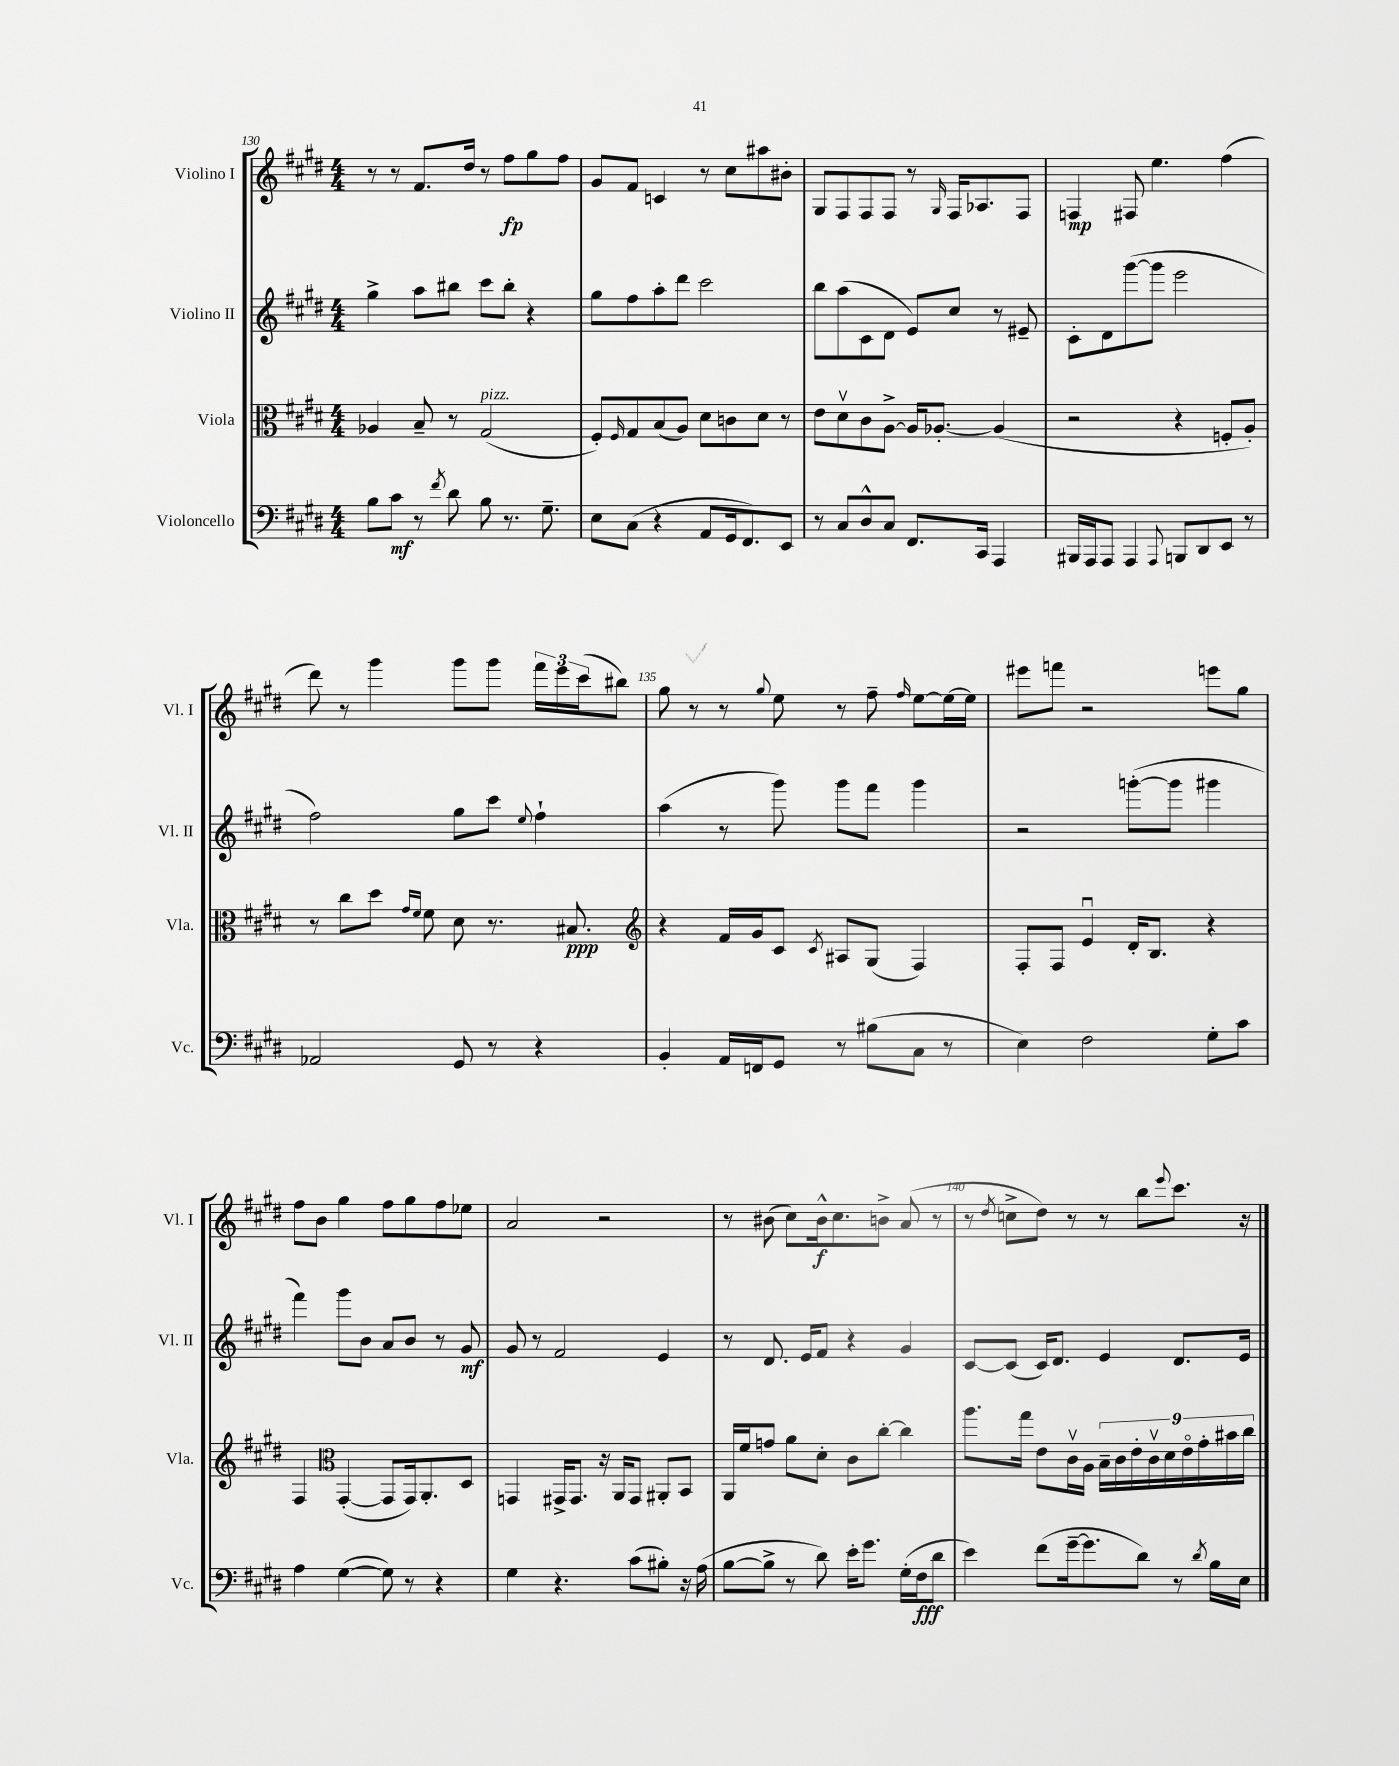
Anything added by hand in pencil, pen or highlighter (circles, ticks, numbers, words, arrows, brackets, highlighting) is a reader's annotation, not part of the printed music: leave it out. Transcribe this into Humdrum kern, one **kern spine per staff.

**kern	**kern	**kern	**kern
*staff4	*staff3	*staff2	*staff1
*clefF4	*clefC3	*clefG2	*clefG2
*k[f#c#g#d#]	*k[f#c#g#d#]	*k[f#c#g#d#]	*k[f#c#g#d#]
*M4/4	*M4/4	*M4/4	*M4/4
8B	4A-	4gg#^	8r
8c#	.	.	8r
8r	8B~	8aa	8.f#
8qf#	.	.	.
8d#	8r	8bb#	.
.	.	.	16dd#
8B	(2G#	8ccc#	8r
8.r	.	8bb#'	8ff#
.	.	4r	8gg#
8.G#~	.	.	.
.	.	.	8ff#
=	=	=	=
8E	8F#')	8gg#	8g#
.	16qqF#	.	.
(8C#	8G#	8ff#	8f#
4r	(8B	8aa'	4c
.	8A)	8ddd#	.
8AA	8d#	2ccc#	8r
16GG#	8c	.	8cc#
8.FF#)	.	.	.
.	8d#	.	8aa#
8EE	8r	.	8b#'
=	=	=	=
8r	8e	8bb	8G#
8C#	8d#v	(8aa	8F#
8D#^^	8c#	8c#	8F#
8C#	[8A^	8d#	8F#
8.FF#	16A]	8e)	8r
.	[8.A-'	.	.
.	.	.	16qqG#
.	.	8cc#	16F#
16CC#	.	.	8.A-
4AAA	(4A-]	8r	.
.	.	8e#~	8F#
=	=	=	=
16BBB#	2r	8c#'	4F
16AAA	.	.	.
8AAA	.	8d#	.
4AAA	.	([8ggg#	8F#
.	.	8ggg#]	4.ee
8qqAAA	.	.	.
8BBB	4r	2eee	.
8DD#	.	.	.
8EE	8F'	.	(4ff#
8r	8A')	.	.
=	=	=	=
2AA-	8r	2ff#)	8ddd#)
.	8cc#	.	8r
.	8dd#	.	4ggg#
.	16qqg#	.	.
.	16qqf#	.	.
.	8f#	.	.
8GG#	8d#	8gg#	8ggg#
8r	8.r	8ccc#	8ggg#
.	.	8qqee	.
4r	.	4ff#`	24fff#
.	.	.	24eee
.	8.B#	.	.
.	.	.	(24ccc#
.	.	.	8bb#)
=	=	=	=
*	*clefG2	*	*
4BB'	4r	(4aa	8gg#
.	.	.	8r
16AA	16f#	8r	8r
16FF	16g#	.	.
.	.	.	8qqgg#
8GG#	8c#	8ggg#)	8ee
.	8qc#	.	.
8r	8A#	8ggg#	8r
(8B#	(8G#	8fff#	8ff#~
.	.	.	16qqff#
8C#	4F#)	4ggg#	[8ee
8r	.	.	16ee_
.	.	.	16ee]
=	=	=	=
4E)	8F#'	2r	8eee#
.	8F#	.	8fff
2F#	4eu	.	2r
.	16d#'	([8ggg'	.
.	8.B	.	.
.	.	8ggg]	.
8G#'	4r	4ggg#	8eee
8c#	.	.	8gg#
=	=	=	=
4A	4F#	4fff#)	8ff#
.	.	.	8b
*	*clefC3	*	*
([4G#	([4GG#'	8ggg#	4gg#
.	.	8b	.
8G#])	8GG#]	8a	8ff#
8r	16GG#)	8b	8gg#
.	8.AA'	.	.
4r	.	8r	8ff#
.	8D#	8g#	8ee-
=	=	=	=
4G#	4GG	8g#	2a
.	.	8r	.
4.r	16GG#^	2f#	.
.	8.GG#	.	.
.	16r	.	2r
.	16AA	.	.
(8c#	8GG#	.	.
8B#')	8AA#'	4e	.
16r	8BB	.	.
(16A	.	.	.
=	=	=	=
[8B	16AA	8r	8r
.	16f#	.	.
8B^]	8g	8.d#	(8b#
8r	8a	.	8cc#)
.	.	16e	.
8d#)	8d#'	8f#	16b#^^
.	.	.	8.cc#
16e'	8c#	4r	.
8.g#	.	.	.
.	[8cc#'	.	8b^
(16G#'	4cc#]	4g#	(8a
16F#	.	.	.
8d#	.	.	8r
=	=	=	=
4e)	8.aa	[8c#	8r
.	.	.	8qdd#
.	.	(8c#]	8cc^
.	16gg#	.	.
(8f#	8e	16c#)	8dd#)
.	.	8.d#	.
[16g#~	16c#v	.	8r
8.g#]	16A	.	.
.	18B~	4e	8r
.	18c#	.	.
.	18e'	.	.
8d#)	.	.	8bb
.	18c#v	.	.
.	18d#	.	.
.	.	.	8qqeee
8r	.	8.d#	8.ccc#
.	18eo	.	.
.	18g#'	.	.
8qd#	.	.	.
16B	.	.	.
.	18b#	.	.
16E	.	16e	16r
.	18cc#	.	.
==	==	==	==
*-	*-	*-	*-
